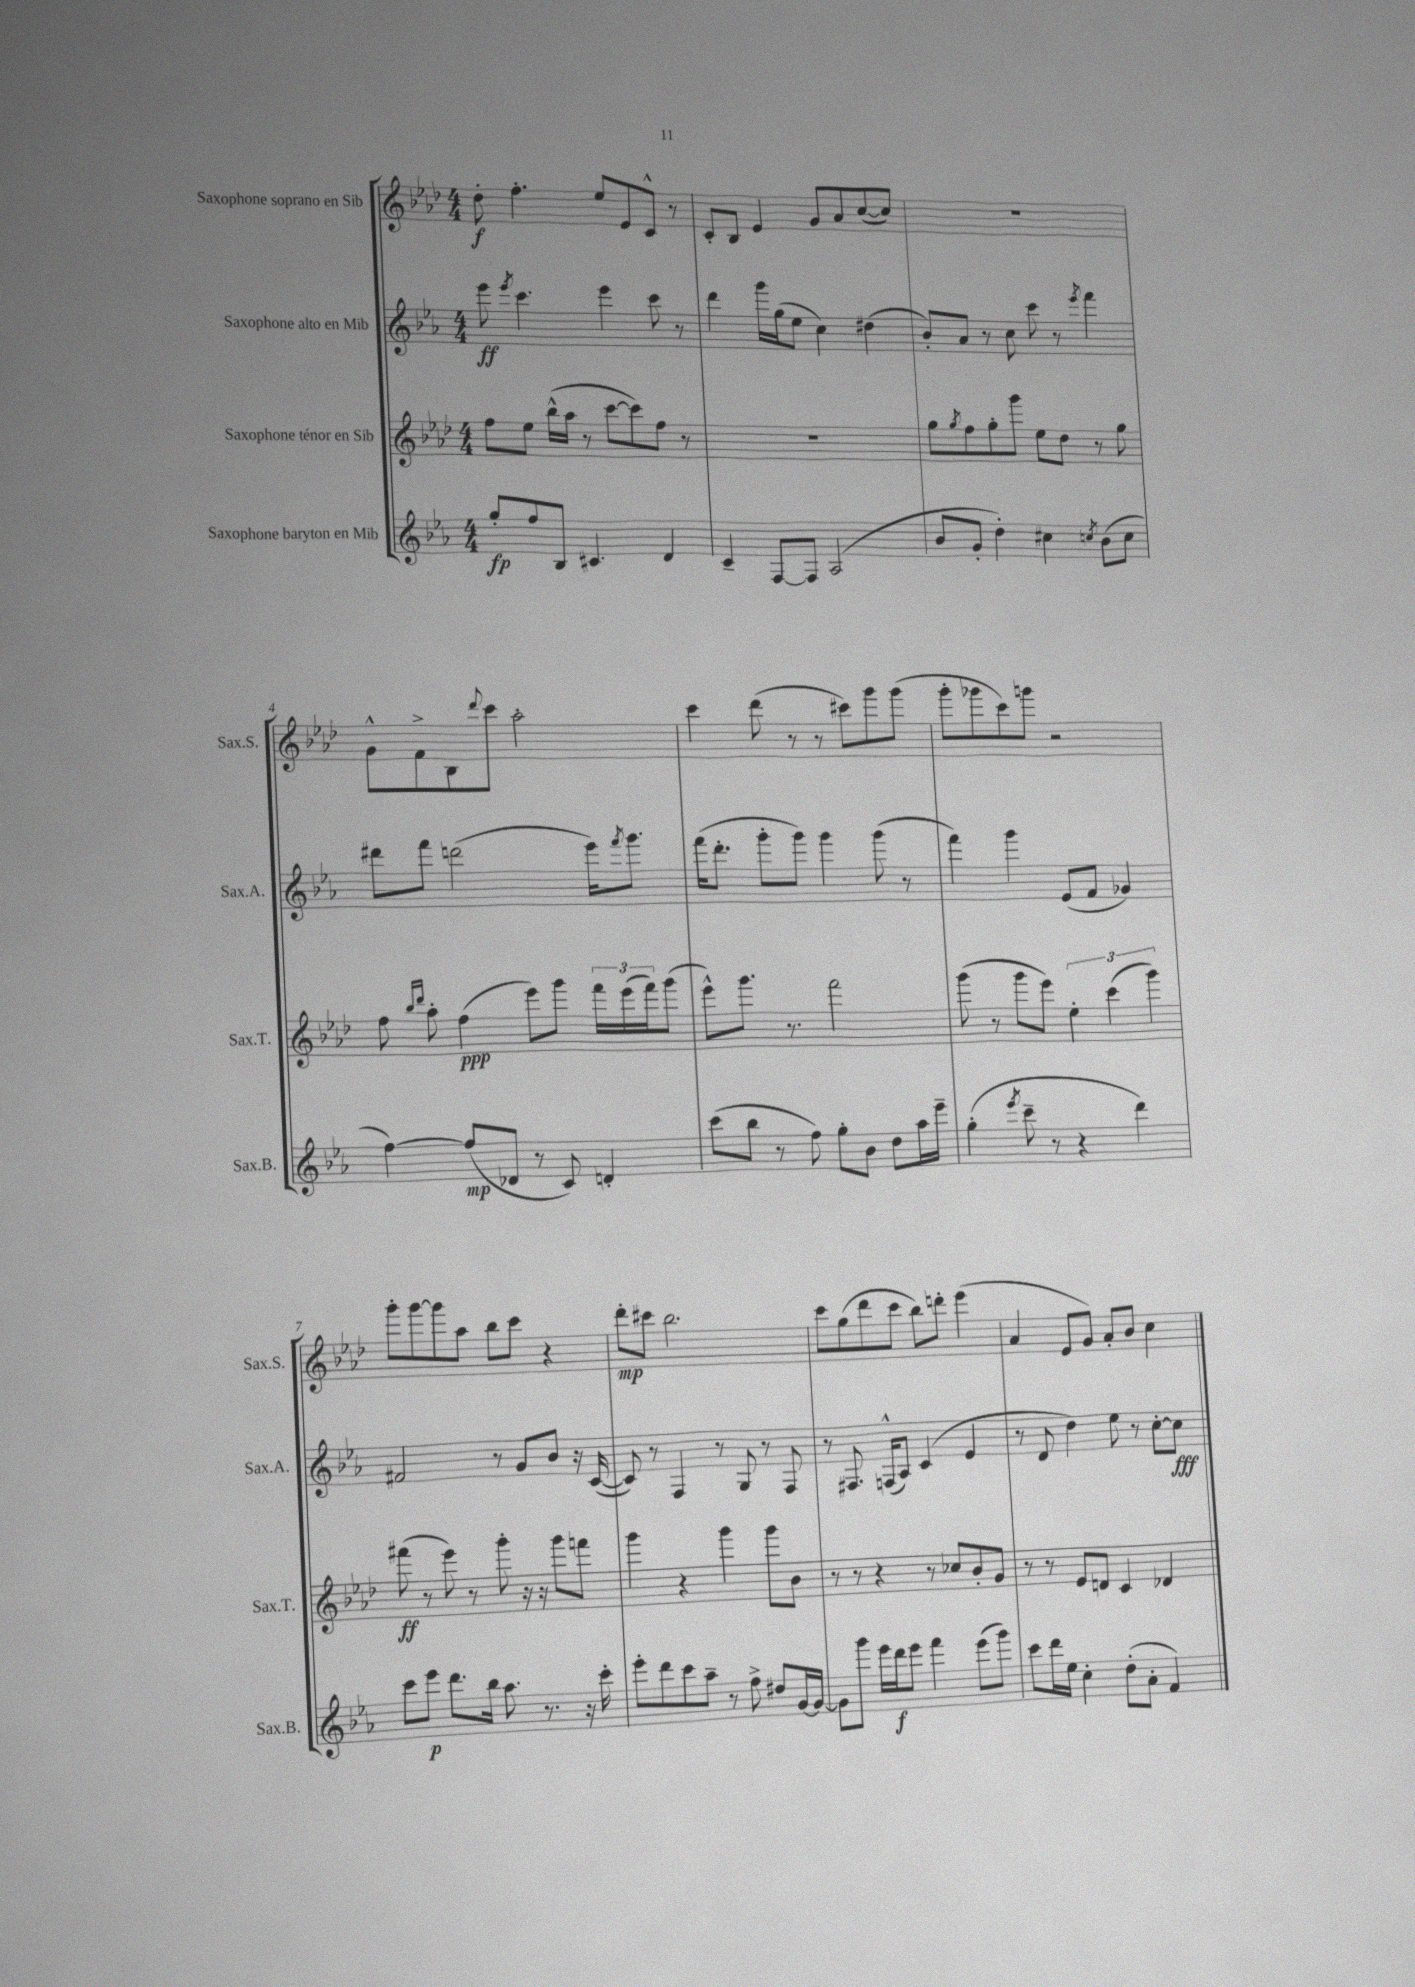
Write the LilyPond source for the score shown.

<<
\new StaffGroup <<
\new Staff = "s0" \with { instrumentName = "Saxophone soprano en Sib" shortInstrumentName = "Sax.S." } {
    \clef treble \key aes \major \numericTimeSignature \time 4/4
    des''8-.\f f''4.-. ees''8 ees'8 c'8-^ r8 |
    c'8-. bes8 ees'4 g'8 aes'8 c''8~( c''8) |
    R1 |
    g'8-^ f'8-> bes8 \appoggiatura { des'''8 } c'''8 aes''2-. |
    c'''4 des'''8( r8 r8 cis'''8) g'''8 g'''8( |
    g'''8-. ges'''8 c'''8) g'''8 r2 |
    g'''8-. g'''8~ g'''8 aes''8 bes''8 c'''8 r4 |
    des'''8-.\mp cis'''8 bes''2. |
    c'''8 g''8( des'''8 c'''8 bes''8) d'''8-. ees'''4( |
    aes'4 ees'8 g'8) aes'8-. bes'8 c''4 \bar "|." |
}
\new Staff = "s1" \with { instrumentName = "Saxophone alto en Mib" shortInstrumentName = "Sax.A." } {
    \clef treble \key ees \major \numericTimeSignature \time 4/4
    ees'''8\ff \acciaccatura { ees'''8 } c'''4. ees'''4 c'''8 r8 |
    d'''4 g'''16 g''16( ees''8 c''4) dis''4( |
    bes'8-.) aes'8 r8 c''8 c'''8 r8 \acciaccatura { ees'''8 } f'''4 |
    dis'''8 f'''8 d'''2( ees'''16) \acciaccatura { f'''8 } g'''8. |
    f'''16( d'''8.-. g'''8-. g'''8) g'''4 g'''8( r8 |
    f'''4) g'''4 ees'8( f'8 ges'4) |
    fis'2 r8 g'8 bes'8 r16 c'16~( |
    c'8) r8 f4 r8 g8 r8 f8 |
    r8 fis8. f16-^( aes8) c'4( ees'4 |
    r8 d'8 d''4) ees''8 r8 c''8~-. c''8\fff \bar "|." |
}
\new Staff = "s2" \with { instrumentName = "Saxophone ténor en Sib" shortInstrumentName = "Sax.T." } {
    \clef treble \key aes \major \numericTimeSignature \time 4/4
    f''8 ees''8 bes''16-^( aes''16 r8 c'''8~ c'''8) f''8 r8 |
    R1 |
    g''8 \acciaccatura { g''8 } f''8 g''8-. g'''8 ees''8 des''8 r8 g''8 |
    f''8 \grace { bes''16 des'''16 } aes''8-. f''4\ppp( ees'''8) g'''8 \tuplet 3/2 { f'''16 ees'''16( f'''16) } g'''8( |
    ees'''8-^) g'''8. r8. f'''2 |
    g'''8( r8 g'''8 ees'''8) \tuplet 3/2 { ees''4-. c'''4( g'''4) } |
    fis'''8\ff( r8 ees'''8) r8 g'''8-. r16 r16 g'''8 f'''8 |
    g'''4 r4 g'''4 g'''8 bes'8 |
    r8 r8 r4 r8 ces''8 bes'8-. g'8 |
    r8 r8 ees'8 d'8 c'4 des'4 \bar "|." |
}
\new Staff = "s3" \with { instrumentName = "Saxophone baryton en Mib" shortInstrumentName = "Sax.B." } {
    \clef treble \key ees \major \numericTimeSignature \time 4/4
    g''8-.\fp f''8 bes8 cis'4. d'4 |
    c'4-- f8~ f8 aes2( |
    bes'8 g'8-. d''4-.) cis''4 \acciaccatura { c''8 } bes'8( c''8 |
    f''4~) f''8\mp( des'8 r8 c'8) d'4-. |
    c'''8( bes''8 r8 f''8) g''8-. bes'8 d''8 aes''16 ees'''16-- |
    g''4-.( \acciaccatura { ees'''8 } c'''8-- r8 r4 d'''4) |
    c'''8 ees'''8\p d'''8. bes''16 aes''8. r8. r16 c'''16-. |
    ees'''8-. d'''8 c'''8 aes''8-- r8 f''8-> dis''8 g'16~ g'16~ |
    g'8 g'''8 ees'''16 d'''16\f ees'''8 f'''4 ees'''8( g'''8) |
    c'''8 d'''16 ees''16 c''4-. d''8-.( aes'8-. f'4) \bar "|." |
}
>>
>>
